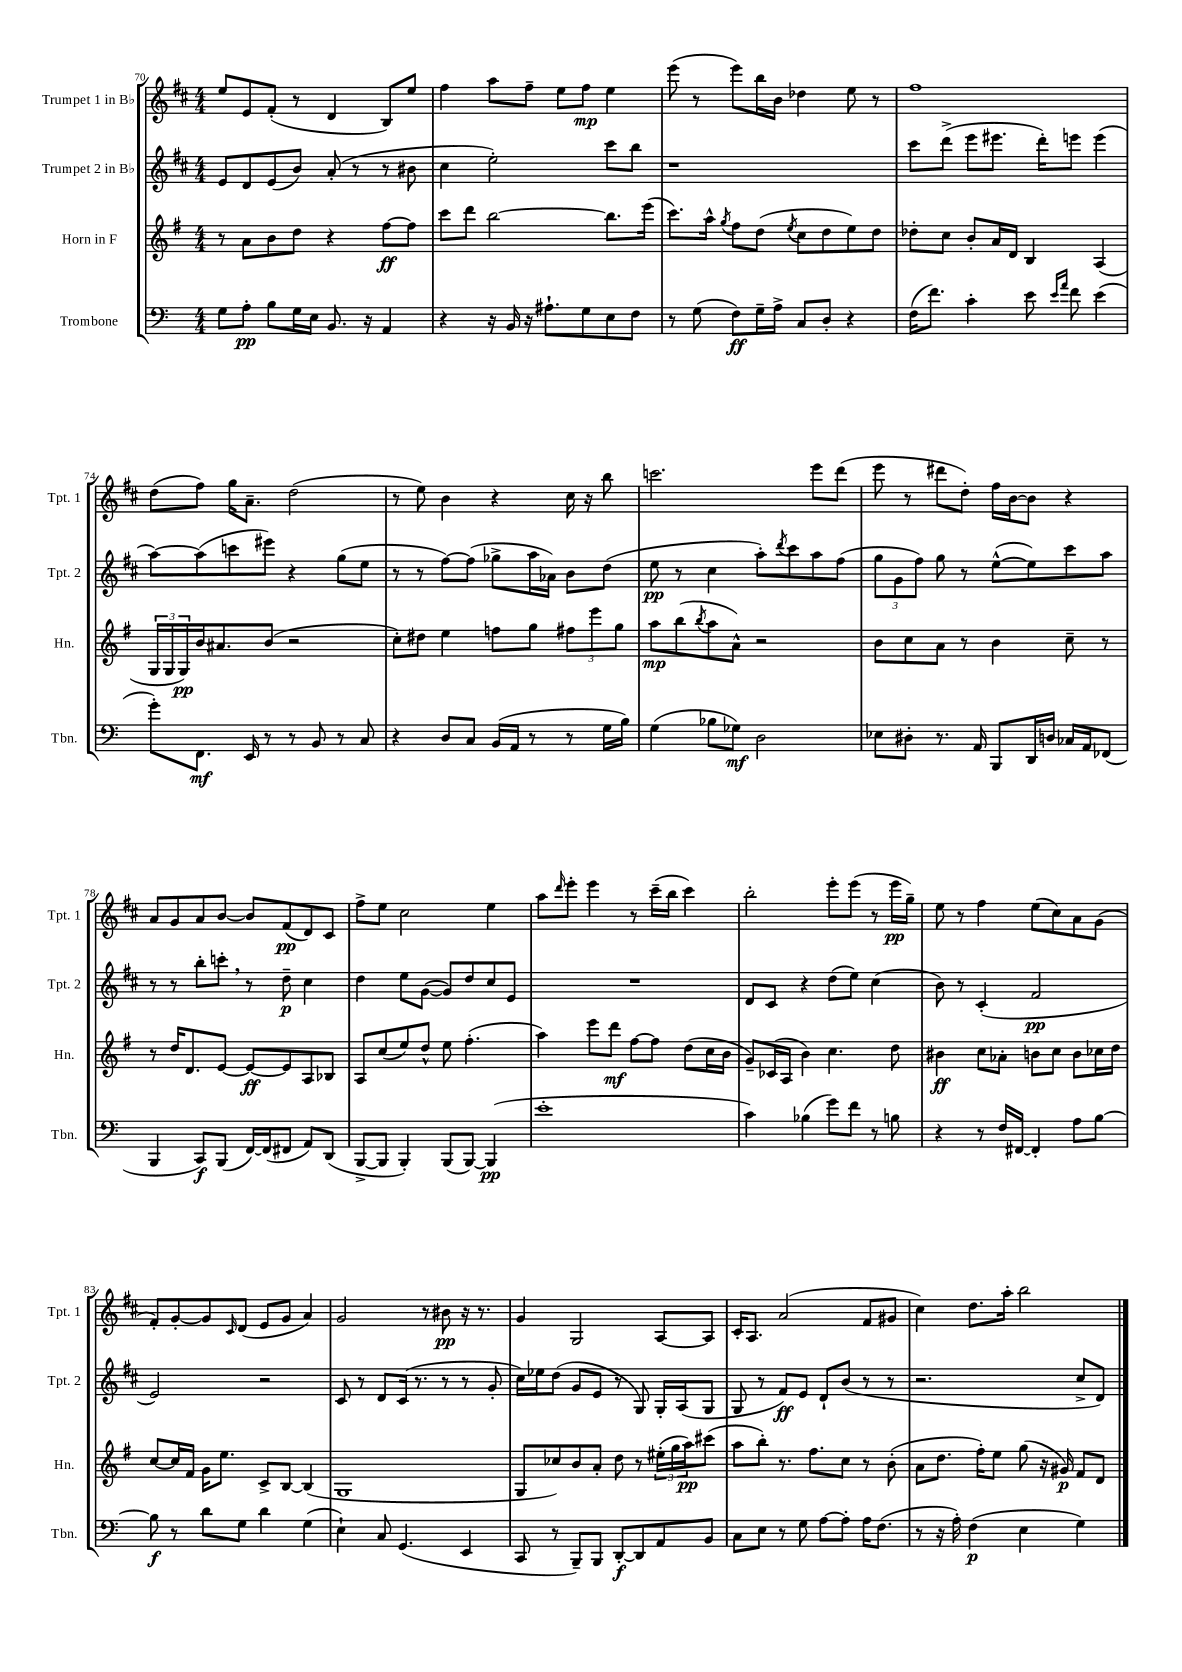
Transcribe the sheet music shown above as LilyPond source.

<<
\new StaffGroup <<
\new Staff = "s0" \with { instrumentName = "Trumpet 1 in Bb" shortInstrumentName = "Tpt. 1" } {
    \clef treble \key d \major \numericTimeSignature \time 4/4
    e''8 e'8 fis'8-.( r8 d'4 b8) e''8 |
    fis''4 a''8 fis''8-- e''8 fis''8\mp e''4 |
    e'''8( r8 e'''8) b''16 b'16 des''4 e''8 r8 |
    fis''1 |
    d''8( fis''8) g''16 a'8.-- d''2( |
    r8 e''8) b'4 r4 cis''16 r16 b''8 |
    c'''2. e'''8 d'''8( |
    e'''8 r8 dis'''8 d''8-.) fis''16 b'16~ b'8 r4 |
    a'8 g'8 a'8 b'8~ b'8 fis'8\pp( d'8) cis'8 |
    fis''8-> e''8 cis''2 e''4 |
    a''8 \grace { d'''16 } e'''8-. e'''4 r8 cis'''16--( b''16 cis'''4) |
    b''2-. e'''8-. e'''8( r8 e'''16\pp g''16--) |
    e''8 r8 fis''4 e''8( cis''8) a'8 g'8( |
    fis'8-.) g'8~-. g'8 \grace { cis'16 } d'8( e'8 g'8 a'4) |
    g'2 r8 bis'8\pp r16 r8. |
    g'4 g2 a8~ a8 |
    cis'16-. a8. a'2( fis'8 gis'8 |
    cis''4) d''8. a''16-. b''2 \bar "|." |
}
\new Staff = "s1" \with { instrumentName = "Trumpet 2 in Bb" shortInstrumentName = "Tpt. 2" } {
    \clef treble \key d \major \numericTimeSignature \time 4/4
    e'8 d'8 e'8( b'8) a'8-.( r8 r8 bis'8 |
    cis''4 e''2-.) cis'''8 b''8 |
    r1 |
    cis'''8 d'''8->( e'''8 eis'''8. d'''16-.) e'''8 e'''4( |
    a''8~) a''8( c'''8 eis'''8) r4 g''8( e''8 |
    r8 r8 fis''8~) fis''8( ges''8-> a''16 aes'16) b'8 d''8( |
    e''8\pp r8 cis''4 a''8-.) \acciaccatura { d'''8 } cis'''8 a''8 fis''8( |
    \tuplet 3/2 { g''8 g'8 fis''8) } g''8 r8 e''8~-^( e''8) cis'''8 a''8 |
    r8 r8 b''8-. c'''8-. \breathe r8 d''8--\p cis''4 |
    d''4 e''8 g'8~( g'8) d''8 cis''8 e'8 |
    R1 |
    d'8 cis'8 r4 d''8( e''8) cis''4( |
    b'8) r8 cis'4-.( fis'2\pp |
    e'2) r2 |
    cis'8 r8 d'8 cis'16( r8. r8 r8 g'8-. |
    cis''16) ees''16 d''8( g'8 e'8 r8 g8) g16-. a16( g8 |
    g8 r8 fis'8\ff) e'8 d'8-! b'8( r8 r8 |
    r2. cis''8-> d'8) \bar "|." |
}
\new Staff = "s2" \with { instrumentName = "Horn in F" shortInstrumentName = "Hn." } {
    \clef treble \key g \major \numericTimeSignature \time 4/4
    r8 a'8 b'8 d''8 r4 fis''8~\ff fis''8 |
    c'''8 d'''8 b''2~ b''8. e'''16( |
    c'''8.) a''16-^ \acciaccatura { g''8 } fis''8 d''8( \acciaccatura { e''8 } c''8 d''8 e''8) d''8 |
    des''8-. c''8 b'8-. a'16 d'16 b4 a4( |
    \tuplet 3/2 { g16 g16 g16\pp) } b'16 ais'8. b'8( r2 |
    c''8-.) dis''8 e''4 f''8 g''8 \tuplet 3/2 { fis''8 e'''8 g''8 } |
    a''8\mp b''8( \acciaccatura { b''8 } a''8 a'8-^) r2 |
    b'8 c''8 a'8 r8 b'4 c''8-- r8 |
    r8 d''16 d'8. e'8~ e'8~\ff e'8 a8 bes8 |
    a8 c''8( e''8) d''8-^ e''8 fis''4.-.( |
    a''4) e'''8 d'''8\mf fis''8~ fis''8 d''8( c''16 b'16 |
    g'8--) ces'16( a16 b'4) c''4. d''8 |
    bis'4\ff c''8 aes'8-. b'8 c''8 b'8 ces''16 d''16 |
    c''8~ c''16 fis'16 g'16 e''8. c'8-> b8~ b4( |
    g1 |
    g8 ces''8) b'8 a'8-. d''8 r8 \tuplet 3/2 { eis''16-.( g''16 a''16\pp) } cis'''8( |
    a''8 b''8-.) r8. fis''8. c''8 r8 b'8-.( |
    a'8 d''8. fis''16-.) e''8 g''8( r16 gis'16\p) fis'8 d'8 \bar "|." |
}
\new Staff = "s3" \with { instrumentName = "Trombone" shortInstrumentName = "Tbn." } {
    \clef bass \key c \major \numericTimeSignature \time 4/4
    g8 a8-.\pp b8 g16 e16 b,8. r16 a,4 |
    r4 r16 b,16 r16 ais8.-! g8 e8 f8 |
    r8 g8( f8\ff) g16-- a16-> c8 d8-. r4 |
    f16( f'8.) c'4-. e'8 \grace { e'16 a'16 } f'8 e'4( |
    g'8-.) f,8.\mf e,16 r8 r8 b,8 r8 c8 |
    r4 d8 c8 b,16( a,16 r8 r8 g16 b16) |
    g4( bes8 ges8\mf) d2 |
    ees8 dis8-. r8. a,16 b,,8 d,16 d16 ces16 a,16 fes,8( |
    b,,4 c,8\f) b,,8( f,16~) f,16( fis,8 a,8) d,8( |
    b,,8~-> b,,8 b,,4-.) b,,8( b,,8~) b,,4\pp( |
    e'1-. |
    c'4) bes4( g'8) f'8 r8 b8 |
    r4 r8 f16 fis,16~ fis,4-. a8 b8~ |
    b8\f r8 d'8 g8 d'4 g4( |
    e4-!) c8 g,4.( e,4 |
    c,8 r8 b,,8--) b,,8 d,8~-.\f d,8 a,8 b,8 |
    c8 e8 r8 g8 a8~ a8-. a16 f8.( |
    r8 r16 a16-.) f4\p( e4 g4) \bar "|." |
}
>>
>>
\layout { \context { \Score currentBarNumber = #70 } }
